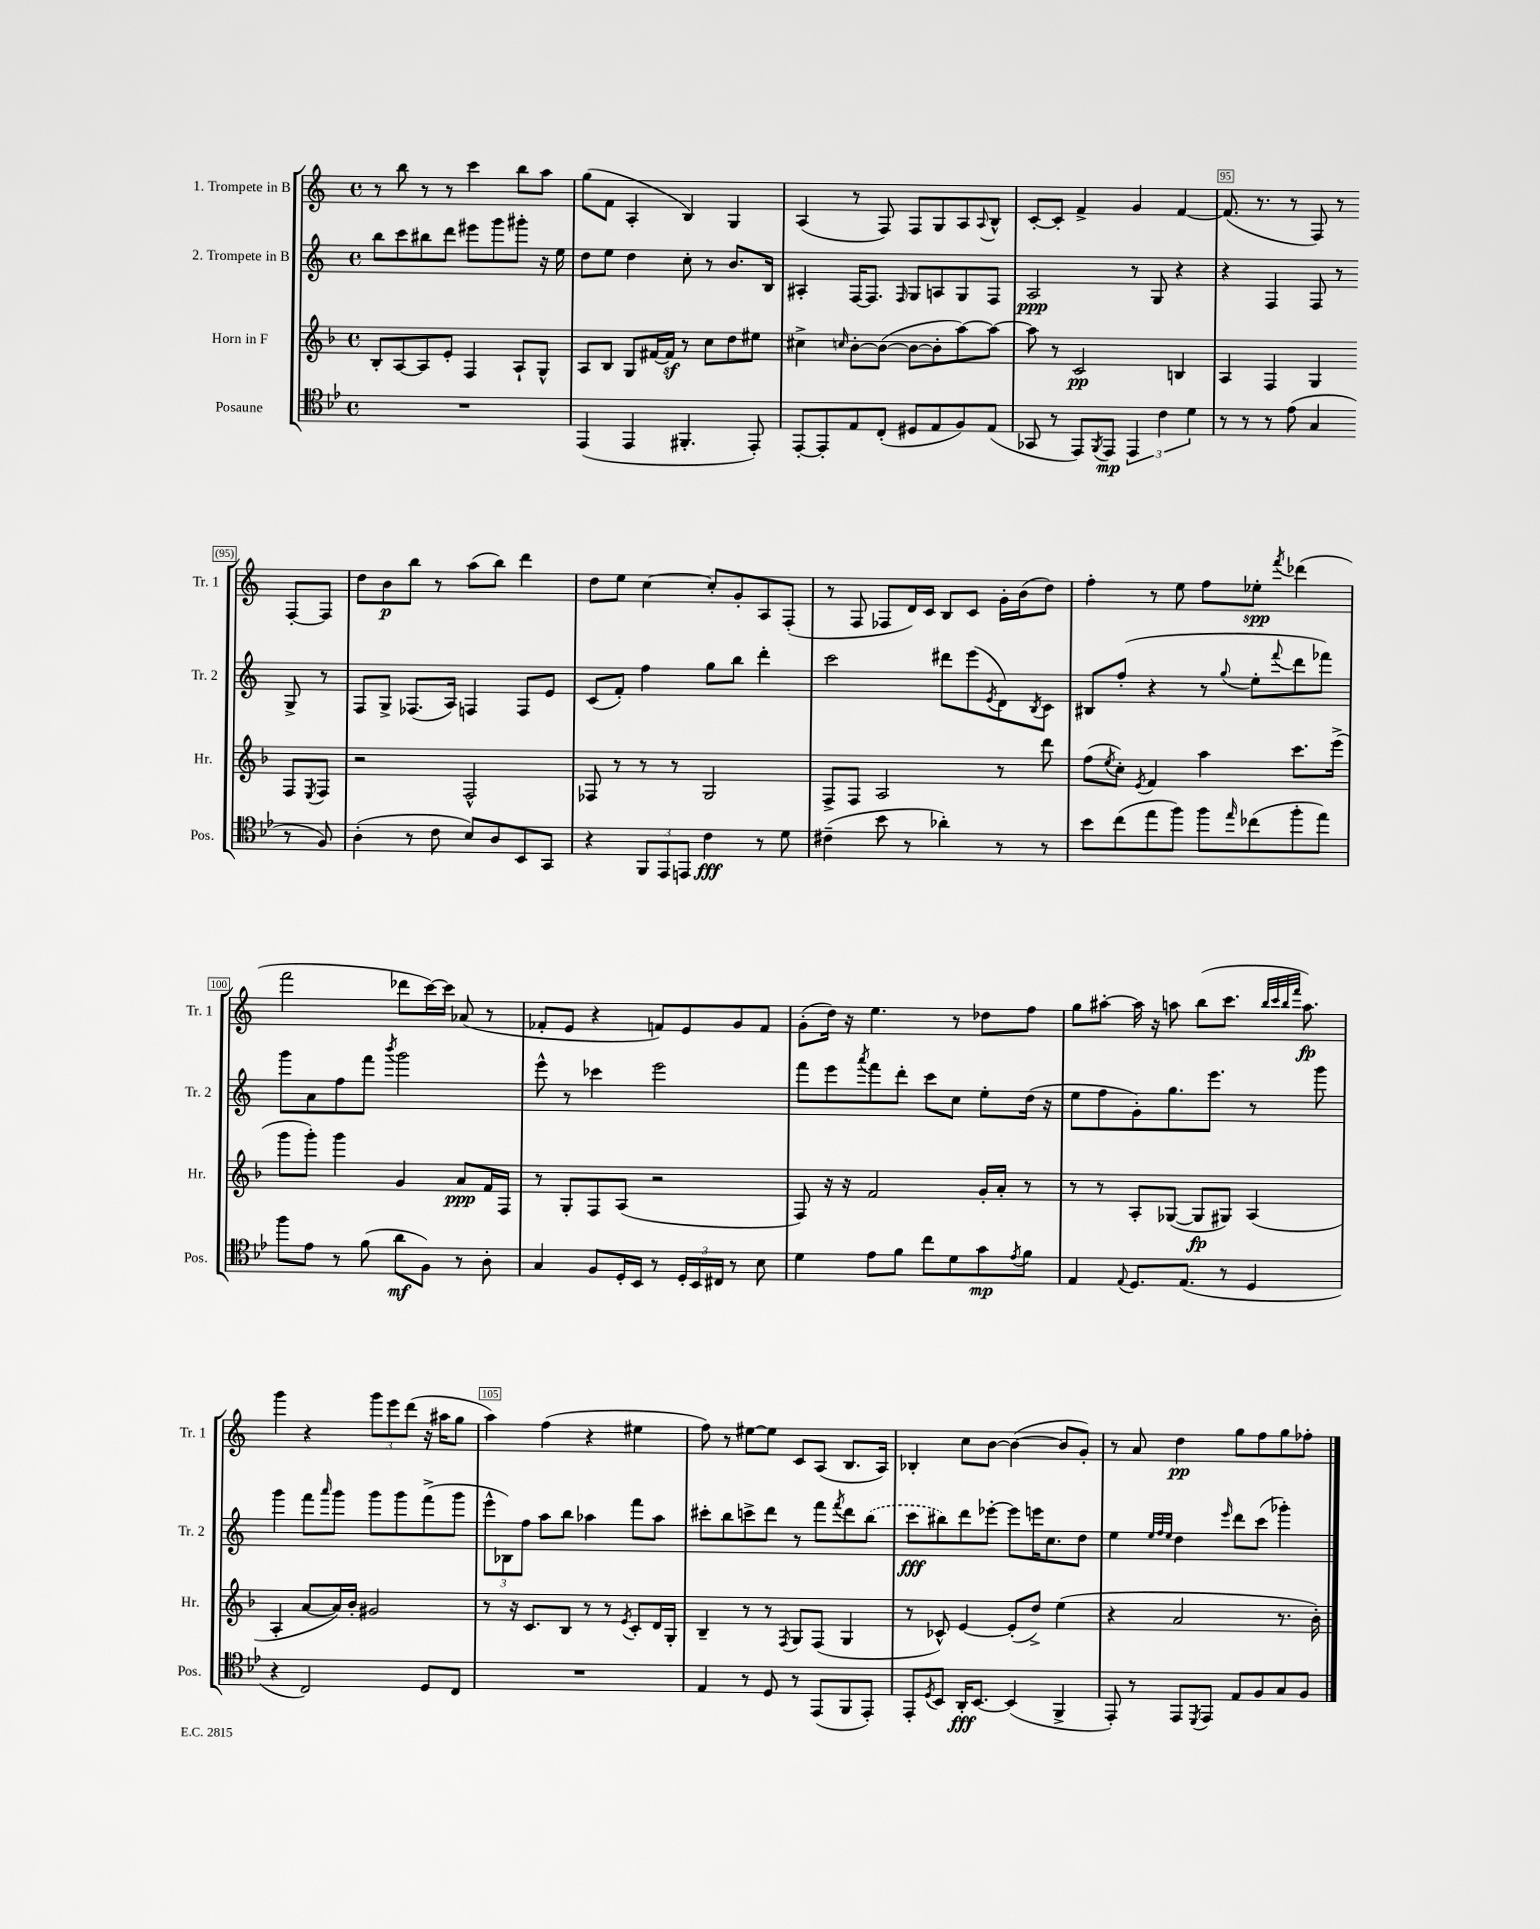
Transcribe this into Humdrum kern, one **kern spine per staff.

**kern	**kern	**kern	**kern
*staff4	*staff3	*staff2	*staff1
*clefC4	*clefG2	*clefG2	*clefG2
*k[b-e-]	*k[b-]	*k[]	*k[]
*M4/4	*M4/4	*M4/4	*M4/4
*met(c)	*met(c)	*met(c)	*met(c)
1r	8B-'	8bb	8r
.	[8A	8ccc	8bb
.	8A]	8bb#	8r
.	8e'	8ddd	8r
.	4F	8eee#	4ccc
.	.	8ggg	.
.	8A`	8ggg#'	8bb
.	8G^^	16r	8aa
.	.	16ee	.
=	=	=	=
(4EE-	8A	8dd	(8gg
.	8B-	8ee	8f
4EE-	8G	4dd	4A'
.	[16f#	.	.
.	16f#]	.	.
4.FF#'	8r	8cc'	4B)
.	8cc	8r	.
.	8dd	8.b	4G
8EE-')	8ee#	.	.
.	.	16B	.
=	=	=	=
[8EE-'	4cc#^	4A#'	(4A
8EE-']	.	.	.
.	16qqcc	.	.
8E-	[8b-'	[16F	8r
.	.	8.F]	.
(8C'	(8b-_	.	8F)
.	.	16qqF	.
8D#	8b-_	8G	8F
8E-	8b-']	8A	8G
8F)	[8aa)	8G	8A
.	.	.	8qqA
(8E-	8aa_	8F	8B^^
=	=	=	=
8GG-	8aa]	2A	[8c'
8r	8r	.	8c']
8EE-)	2c	.	4f^
8qFF	.	.	.
8EE-	.	.	.
6EE-	.	8r	4g
.	.	8G	.
6c	.	.	.
.	4B	4r	[4f
6d	.	.	.
=	=	=	=
8r	4A	4r	(8.f]
8r	.	.	.
.	.	.	8.r
8r	4F	4F	.
(8e-	.	.	8r
4G	4G	8F	8F)
.	.	8r	8r
8r	8F	8G^	[8F'
.	8qE	.	.
8F)	8F	8r	8F]
=	=	=	=
(4A'	2r	8F	8dd
.	.	8G^	8b
8r	.	(8.F-	8bb
8c	.	.	8r
.	.	16A)	.
8B-)	2F^^	4F	(8aa
8A	.	.	8bb)
8BB-	.	8F	4ddd
8GG	.	8e	.
=	=	=	=
4r	8F-	(8c	8dd
.	8r	8f')	8ee
12FF	8r	4ff	[4cc
12EE-	.	.	.
.	8r	.	.
12EE	.	.	.
4c	2G	8gg	8cc']
.	.	8bb	8g'
8r	.	4ddd'	8A
8d	.	.	(8F'
=	=	=	=
(4c#~	8F^	2ccc	8r
.	8F	.	8F
8b-	2A	.	8F-
8r	.	.	16d)
.	.	.	16c
4a-')	.	8ddd#	8B
.	.	(8eee	8c
.	.	8qe	.
8r	8r	8d)	16g'
.	.	.	(16b
.	.	8qB	.
8r	8ddd	8c	8dd)
=	=	=	=
8b-	(8ff	8B#	4ff'
.	8qee	.	.
(8cc	8cc')	(8ff'	.
.	8qe	.	.
8ee-	4f	4r	8r
8ff)	.	.	8ee
8ff	4aa	8r	8ff
16qqee-	.	8qqgg	.
(8cc-	.	8ee'	8ee-'
.	.	8qqfff	8qfff
8ff'	8.ccc	8ddd	(4ddd-
8ee-)	.	8fff-)	.
.	(16eee^	.	.
=	=	=	=
8ff	8ggg	8ggg	2fff
8e-	8ggg')	8a	.
8r	4ggg	8ff	.
(8f	.	8fff	.
.	.	8qbbb	.
8a	4g	2ggg	8ddd-
8F)	.	.	[16ccc)
.	.	.	16ccc]
8r	8a	.	(8a-
8A'	16f	.	8r
.	16F	.	.
=	=	=	=
4G	8r	8eee^^	8f-'
.	8G'	8r	8e
8F	8F	4ccc-	4r
16D'	(8A	.	.
16BB-	.	.	.
8r	2r	2eee	8f)
24D'	.	.	8e
24BB-	.	.	.
24C#	.	.	.
8r	.	.	8g
8B-	.	.	8f
=	=	=	=
4d	8F)	8fff	(8g'
.	16r	8eee	16dd)
.	16r	.	16r
.	.	8qaaa	.
8e-	2f	8fff	4.ee
8f	.	8ddd'	.
8cc	.	8ccc	.
8d	.	8cc	8r
8g	16g'	8ee'	8dd-
.	16a'	.	.
8qe-	.	.	.
8f	8r	(16dd	8ff
.	.	16r	.
=	=	=	=
4E-	8r	8ee	8gg
.	8r	8ff	[8aa#'
8qqE-	.	.	.
8.D	8A'	8g')	16aa#]
.	.	.	16r
.	([8G-	8.gg	8aa
(8.E-	.	.	.
.	8G-]	.	(8bb
.	.	8.eee	.
8r	8G#)	.	8.ccc
4D	(4A	8r	.
.	.	.	32qqbb
.	.	.	32qqccc
.	.	.	32qqbb
.	.	.	32qqfff
.	.	.	8.aa)
.	.	8ggg	.
=	=	=	=
4r	4A'	4ggg	4ggg
2C)	[8a	8fff	4r
.	.	16qqaaa	.
.	16a])	8ggg	.
.	16b-'	.	.
.	2g#	8ggg	12ggg
.	.	.	12eee
.	.	8ggg	.
.	.	.	(12ddd
8D	.	(8fff^	16r
.	.	.	16aa#
8C	.	8ggg	8gg
=	=	=	=
1r	8r	12eee^^	4aa)
.	.	12B-)	.
.	16r	.	.
.	.	12ff	.
.	8.c	.	.
.	.	8aa	(4ff
.	8B-	8bb	.
.	8r	4aa-	4r
.	8r	.	.
.	8qe	.	.
.	8c'	8fff	4ee#
.	16d	8aa-	.
.	16G'	.	.
=	=	=	=
4E-	4B-~	8ccc#'	8ff)
.	.	8bb	8r
8r	8r	8ccc^	[8ee#
8D	8r	8ddd	8ee#]
.	8qF	.	.
8r	8G	8r	8c
(8EE-	(8F	8fff	(8A
.	.	8qfff	.
8FF	4G	8ddd	8.B
8EE-')	.	(8bb	.
.	.	.	16A)
=	=	=	=
8EE-'	8r	8ccc	4B-'
8qD	.	.	.
8BB-	8c-^^)	8bb#)	.
16AA'	[4e	8ddd	8cc
[8.BB-	.	.	.
.	.	[8eee-'	[8b
(4BB-]	(8e']	8eee-]	(4b_
.	8dd^)	16eee	.
.	.	8.cc	.
4FF^	(4ee	.	8b]
.	.	8dd	8g')
=	=	=	=
8EE-')	4r	4ee	8r
8r	.	.	8a
.	.	32qqee	.
.	.	32qqff	.
.	.	32qqee	.
8EE-	2a	4dd	4dd
8qDD	.	.	.
8EE-	.	.	.
.	.	16qqeee	.
8E-	.	8ddd	8gg
8F	.	(8ccc	8ff
8G	8.r	4ggg-')	8gg
8F	.	.	8ff-'
.	16b-')	.	.
==	==	==	==
*-	*-	*-	*-
